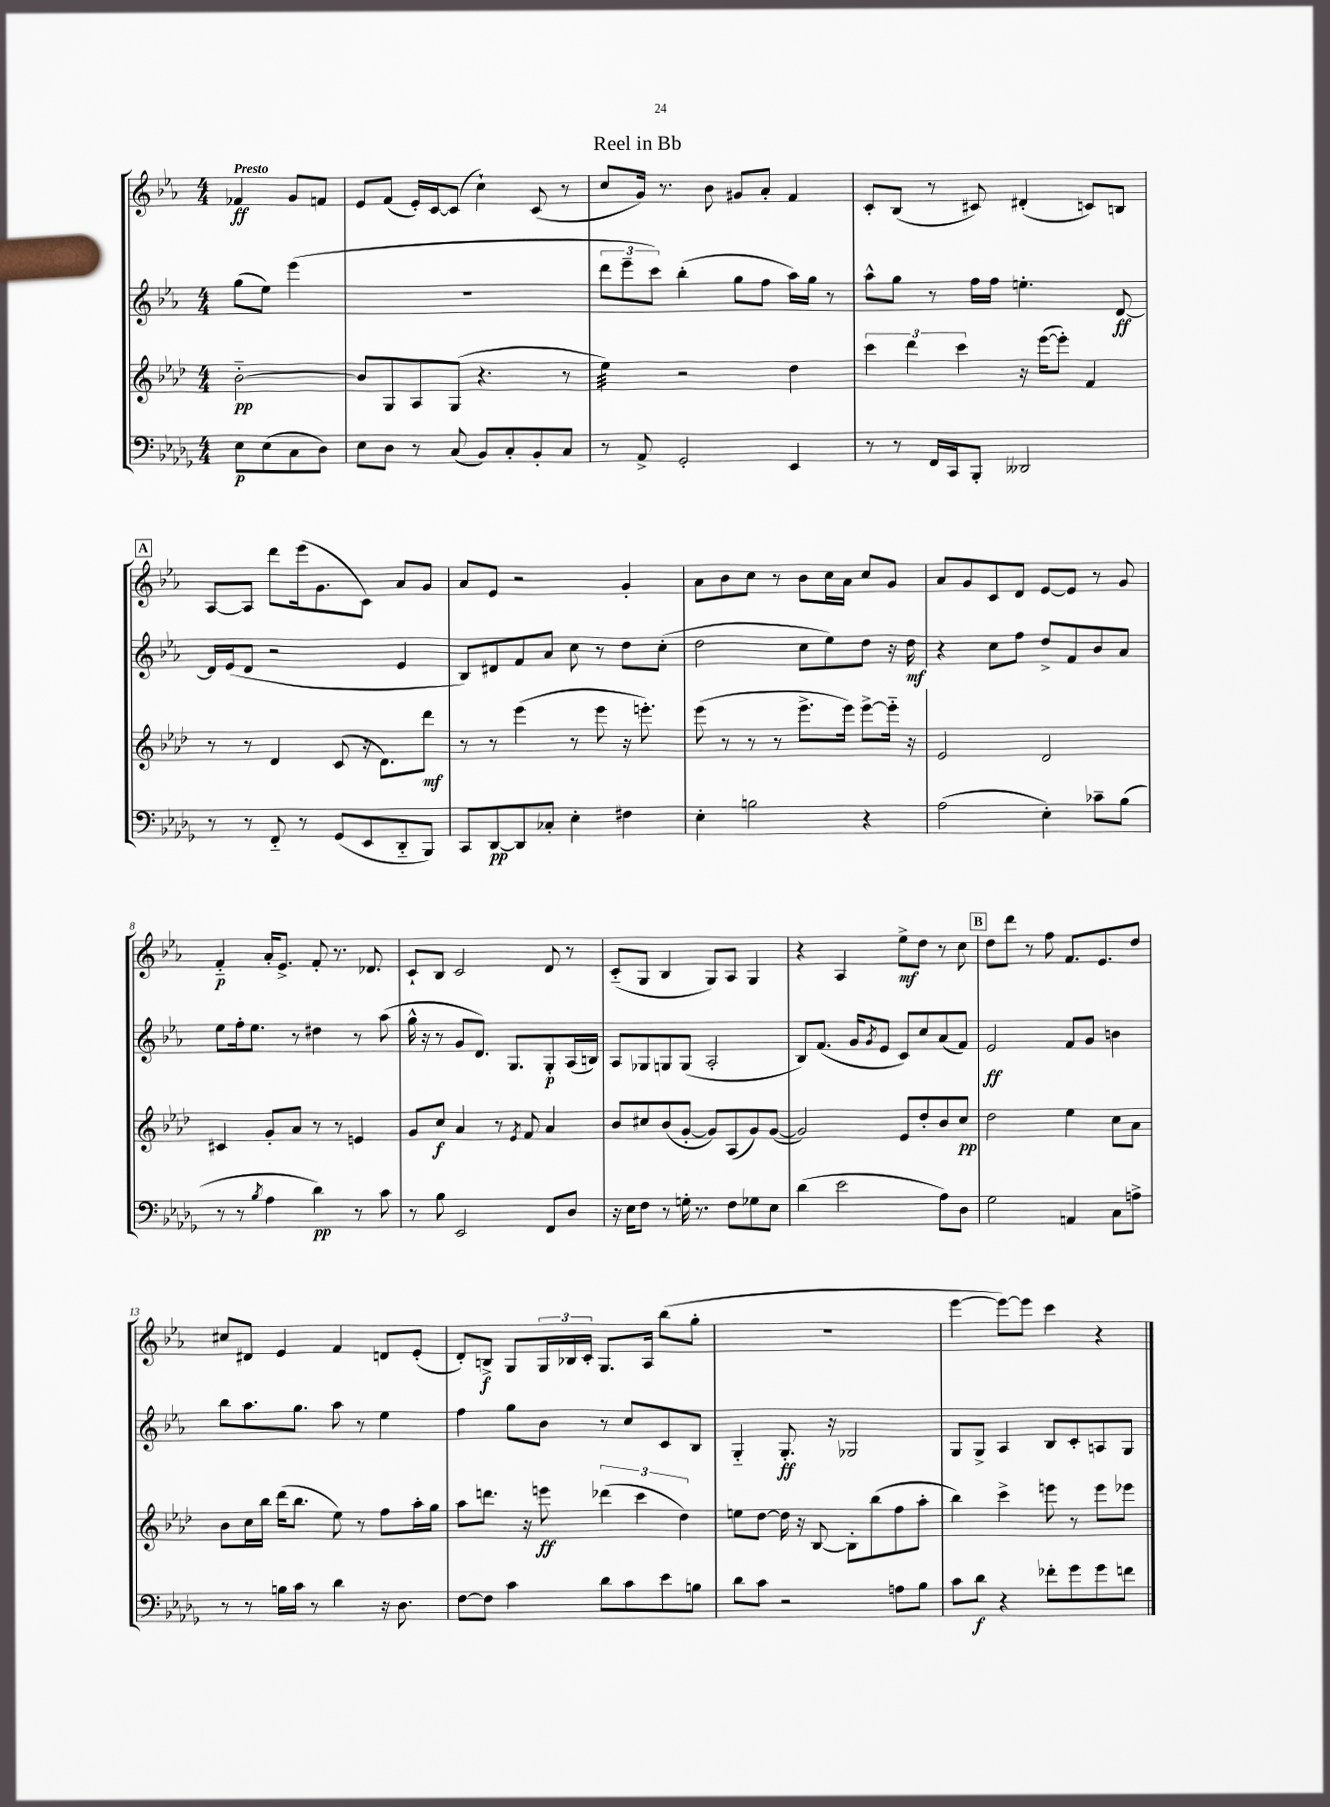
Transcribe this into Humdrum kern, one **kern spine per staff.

**kern	**kern	**kern	**kern
*staff4	*staff3	*staff2	*staff1
*clefF4	*clefG2	*clefG2	*clefG2
*k[b-e-a-d-g-]	*k[b-e-a-d-]	*k[b-e-a-]	*k[b-e-a-]
*M4/4	*M4/4	*M4/4	*M4/4
8E-	[2b-'~	(8gg	4f-
(8E-	.	8ee-)	.
8C	.	(4eee-	8g
8D-)	.	.	8f
=	=	=	=
8E-	8b-]	1r	8e-
8D-	8G	.	(8f
8r	8A-	.	16e-')
.	.	.	[16c
(8C	(8G	.	(8c]
8BB-)	4.r	.	4cc`)
8C'	.	.	.
8BB-'	.	.	(8c
8C	8r	.	8r
=	=	=	=
8r	4ee-)	12ddd	8cc
.	.	12eee-~	.
8AA-^	.	.	16g)
.	.	12ccc)	.
.	.	.	8.r
2GG-'	2r	(4bb-'	.
.	.	.	8b-
.	.	8gg	8g#
.	.	8ff	8a-'
4EE-	4dd-	16aa-)	4f
.	.	16gg	.
.	.	8r	.
=	=	=	=
8r	6ccc	8aa-^^	8c'
8r	.	8gg	(8B-
.	6ddd-	.	.
16FF	.	8r	8r
16CC	.	.	.
.	6ccc	.	.
8BBB-'	.	16ff	8c#)
.	.	16ff	.
2DD--	16r	4.ee'	(4d#'
.	([16eee-	.	.
.	8eee-'])	.	.
.	4f	.	8c)
.	.	[8d	8B
=	=	=	=
8r	8r	16d]	[8A-
.	.	(16e-	.
8r	8r	8d	8A-]
8FF'~	4d-	2r	8ddd
8r	.	.	(16eee-
.	.	.	8.g
(8GG-	(8c	.	.
8EE-	16r	.	8c)
.	8.d-)	.	.
8DD-'~	.	4e-	8a-
8BBB-)	8ddd-	.	8g
=	=	=	=
8CC	8r	8B-)	8a-
[8DD-	8r	8d#	8e-
8DD-]	(4eee-	8f	2r
8C-'	.	8a-	.
4E-'	8r	8cc	.
.	8eee-	8r	.
4F#	16r	8dd	4g'
.	8.eee')	.	.
.	.	(8cc'	.
=	=	=	=
4E-'	(8eee-	2dd	8a-
.	8r	.	8b-
2B	8r	.	8cc
.	8r	.	8r
.	8.eee-^	8cc	8b-
.	.	8ee-)	16cc
.	16eee-)	.	16a-
4r	[8eee-^	8dd	8cc
.	16eee-'~]	16r	8g
.	16r	16dd	.
=	=	=	=
(2A-	2e-	4r	8a-
.	.	.	8g
.	.	8cc	8c
.	.	8ff	8d
4E-')	2d-	8dd^	[8e-
.	.	8f	8e-]
8c-~	.	8b-	8r
(8B-	.	8a-	8g
=	=	=	=
8r	4c#	8ee-	4f'~
8r	.	16ff'	.
.	.	8.ee-	.
8qB-	.	.	.
4A-	8g'	.	16a-'
.	.	.	8.e-^
.	8a-	8r	.
4d-)	8r	4dd#	8f'
.	8r	.	8.r
8r	4e	8r	.
.	.	.	8.d-
8c	.	(8aa-	.
=	=	=	=
8r	8g	16gg^^	8c`
.	.	16r	.
8B-	8cc	8r	8B-
2EE-	4a-	8g	2c
.	.	8.d)	.
.	8r	.	.
.	.	8.G	.
.	8qe-	.	.
.	8f	.	.
8FF	4a-	8G'	8d
8D-	.	(16A-	8r
.	.	16B)	.
=	=	=	=
16r	8b-	8A-	(8c'~
16E-	.	.	.
8F	8cc#	8G-	8G
8r	(8b-	8G	4B-
16G'	[8g'	(8G	.
8.r	.	.	.
.	8g])	2A-'	8G)
8F	(8A-	.	8A-
8G-	8g)	.	4G
8E-	([8g	.	.
=	=	=	=
(4d-	2g])	8B-)	4r
.	.	(8.f	.
2e-	.	.	4A-
.	.	16g	.
.	.	8qg	.
.	.	8e-	.
.	8e-	8c)	8ee-^
.	8dd-'	8cc	8dd
8A-)	8b-	(8a-	8r
8D-	8cc	8f)	8cc
=	=	=	=
2G-	2dd-	2e-	8dd
.	.	.	8ddd
.	.	.	8r
.	.	.	8ff
4AA	4ee-	8f	8.f
.	.	8g	.
.	.	.	8.e-
8C	8cc	4b	.
8A^	8a-	.	8dd
=	=	=	=
8r	8b-	8bb-	8cc#
8r	16cc	8.aa-	8d#
.	16bb-	.	.
16B	(16ddd-	.	4e-
16c	8.bb-	8.gg	.
8r	.	.	.
4d-	8ee-)	8aa-	4f
.	8r	8r	.
16r	8ff	4ee-	8d
8.D-	.	.	.
.	16aa-'	.	(8e-'
.	16gg	.	.
=	=	=	=
[8F	8aa-	4ff	8d')
8F]	8.ddd	.	8B^
4c	.	8gg	8G
.	16r	.	.
.	8eee	8b-	24G
.	.	.	24B-
.	.	.	24c'
8d-	(6ddd-	8r	8.G
8c	.	8cc	.
.	6ccc	.	.
.	.	.	16A-
8e-	.	8c	(8bb-
.	6dd-)	.	.
8B	.	8B-	8gg'
=	=	=	=
8d-	8ee	4G'~	1r
8c	[8dd-	.	.
2r	16dd-]	8.G'	.
.	16r	.	.
.	[8B-	.	.
.	.	16r	.
.	8B-']	2G-	.
.	(8bb-	.	.
8A	8ff	.	.
8B-	8aa-'	.	.
=	=	=	=
8c	4bb-)	8G	[4eee-
8d-	.	8G^	.
4r	4ccc^	4A-	8eee-_)
.	.	.	8eee-]
8f-'	8eee	8B-	4ccc
8g-	8r	8c'	.
8g-	8eee	8A	4r
8f	8eee-	8G	.
==	==	==	==
*-	*-	*-	*-
